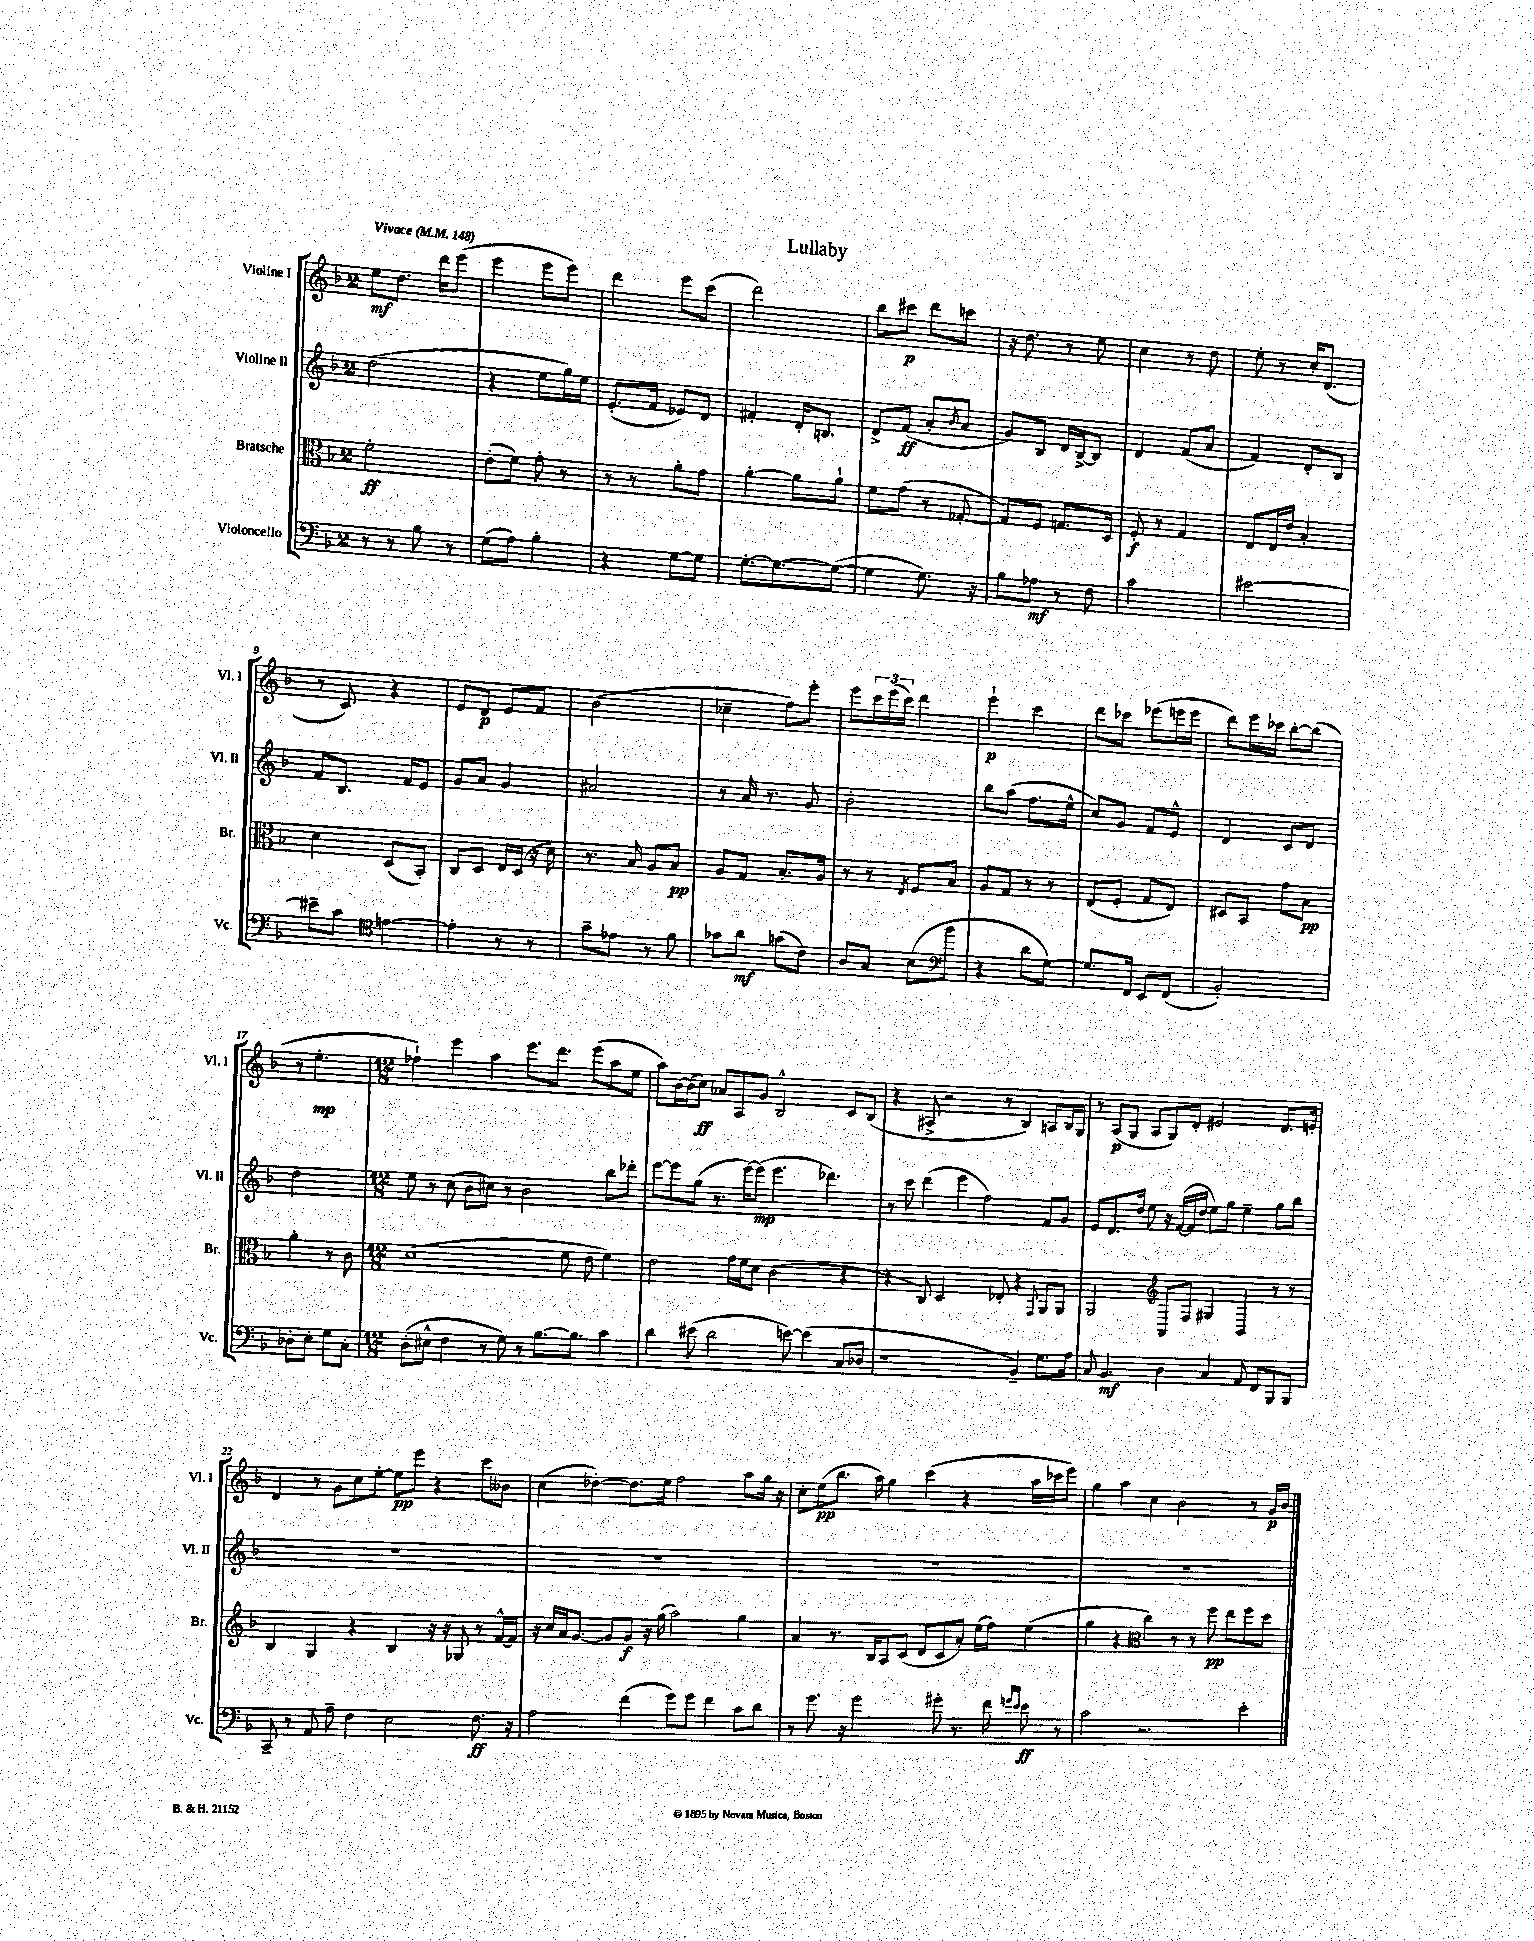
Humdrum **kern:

**kern	**kern	**kern	**kern
*staff4	*staff3	*staff2	*staff1
*clefF4	*clefC3	*clefG2	*clefG2
*k[b-]	*k[b-]	*k[b-]	*k[b-]
*M2/4	*M2/4	*M2/4	*M2/4
*MM148	*MM148	*MM148	*MM148
8r	2f'\	(2dd\	8ee\L
8r	.	.	8.dd\J
8B-\	.	.	.
.	.	.	16ddd\LK
8r	.	.	(8eee\J
=	=	=	=
(8G\L	(8e'\L	4r	4eee\
8A\J)	8f\J)	.	.
4B-'\	8g'\	8ee\L	8eee\L
.	8r	16gg\L)	8eee\J)
.	.	16ee\JJ	.
=	=	=	=
4r	8r	(8.e'/L	4ddd\
.	8r	.	.
.	.	16f/Jk	.
[8G\L	8a'\L	8e-/L)	8eee\L
8G\]J	8g\J	8d/J	(8ccc\J
=	=	=	=
[8.G'\L	[4a'\	4f#'/	2ddd\)
8.G\_	.	.	.
.	8a\]L	16d'/LK	.
.	.	8.B/J	.
(8G\_J	8a`\J	.	.
=	=	=	=
4G\]	8f\L	8d^/L	8bb-\L
.	(8g\J	(8f/J	8ccc#\J
8.G\)	8r	8a'/L	8ddd\L
.	.	8qb-/	.
.	[8G-'/	8a/J	8ccc\J
16r	.	.	.
=	=	=	=
8B-\L	8G-/]L)	8g/L)	16r
.	.	.	8.dd\
8A-\J	8F/J	8B-/J	.
8r	8.G/L	16d/LL	8r
.	.	[16B-^/J	.
8F\	.	8B-/]J	8ee\
.	16D/Jk	.	.
=	=	=	=
2c\	8F'/	4d/	4cc\
.	8r	.	.
.	4G/	(8f/L	8r
.	.	8a/J	8dd\
=	=	=	=
[2e#\	8E/L	4f/)	8ee'\
.	16E/L	.	8r
.	16e/JJ	.	.
.	4B-'/	8d'/L	16cc'/LK
.	.	.	(8.d/J
.	.	8B-/J	.
=	=	=	=
8e#~\]L	4d\	8f/L	8r
8c\J	.	8.B-/J	8c/)
*clefC4	*	*	*
[4e\	(8D/L	.	4r
.	.	16f/LK	.
.	8BB-'/J)	8e/J	.
=	=	=	=
4e'\]	8C/L	8g/L	8e/L
.	8D/J	8a/J	8d/J
8r	16E/LL	4g/	8e/L
.	(16D/JJ	.	.
8r	16r	.	8f/J
.	16d\)	.	.
=	=	=	=
8g~\L	8.r	2a#/	(2b-\
8e-\J	.	.	.
.	16B-/	.	.
8r	8A/L	.	.
8f\	8B-/J	.	.
=	=	=	=
8g-\L	8A/L	8r	4cc-~\
8a\J	8G/J	16a/	.
.	.	8.r	.
(8g\L	8.B-'/L	.	8ff\L)
8c\J)	.	8g/	8eee'\J
.	16A/Jk	.	.
=	=	=	=
8A/L	8r	2b-'\	8eee\L
8G/J	8r	.	24ccc\L
.	.	.	(24eee\
.	.	.	24ccc\JJ)
.	8qE/	.	.
(8B-\L	8F/L	.	4ddd\
8b-\J	8B-/J	.	.
=	=	=	=
*clefF4	*	*	*
4r	8A/L	8bb-\L	4eee`\
.	8G/J	(8aa\J	.
8d\L	8r	8.ff\L	4ccc\
[8G\J)	8r	.	.
.	.	16ee^^\Jk	.
=	=	=	=
8.G/]L	(8E/L	8cc/L)	8ddd\L
.	8F'/J	8g/J	8ccc-\J
16FF/Jk	.	.	.
8EE/L	8G/L	8f/L	(8eee-\L
(8FF/J	8E/J)	8e^^/J	16eee\L
.	.	.	16eee\JJ
=	=	=	=
2BB-'/)	8D#/L	4d/	8ddd\L)
.	8BB-/J	.	16eee\L
.	.	.	16ccc-\JJ
.	8g\L	8c/L	[8bb-'\L
.	8B-\J	8d/J	(8bb-\]J
=	=	=	=
8D-'\L	4a'\	2dd\	8r
8E'\J	.	.	4.ee'\
8G\L	8r	.	.
8C'\J	8c\	.	.
=	=	=	=
*M12/8	*M12/8	*M12/8	*M12/8
(8D'\L	(1d	8ee\	4ff-`\)
8E#^^\J	.	8r	.
4F\	.	(8cc\	4eee\
.	.	8b-\L	.
8r	.	8cc#\J)	4aa\
8G\)	.	8r	.
8r	.	2b-\	8.eee\L
[8.B-\L	.	.	.
.	.	.	8.ddd\J
.	8f\	.	.
8.B-\]J	.	.	.
.	8e\	.	(8eee\L
4c\	4f\)	8bb-\L	8aa\
.	.	8ddd-'\J	8ee\J
=	=	=	=
4d\	2e\	[8eee\L	8aa\L)
.	.	8eee\]	[16b-\L
.	.	.	(16b-\]J
(8e#\	.	(8gg\J	8cc\J)
2d\	.	8.r	8a-/L
.	16g\LL	.	8A/
.	16f\J	[16eee\LK)	.
.	8d\J	(8eee\]J	8g/J
.	(2c\	4.eee\	2B-^^/
[8e\)	.	.	.
(4e\]	.	.	.
.	.	4.ddd-\)	.
8C/L	4r	.	8c/L
8D-/J	.	.	(8B-/J
=	=	=	=
1r	4r	8r	4r
.	.	8ccc\	.
.	8C/)	(4ddd\	8A#^/
.	2D/	.	2r
.	.	4eee\	.
.	.	2ff\)	.
.	8E-'/	.	8r
4BB-~/)	4r	.	4B-/)
.	8qqGG/	.	.
8.G\L	8AA/L	8f/L	8A/L
.	8AA/J	8g/J	16B-/L
16A\Jk	.	.	16G/JJ
=	=	=	=
8C/	2AA/	8e/L	8r
4.BB-/	.	8.d/	(8A/L
.	.	.	8G/J
.	.	16dd/Jk	.
.	.	8ee\	8A/L
4D\	8AA/L	16r	8G/)
.	.	([16f/LL	.
.	8F/J	16f/]	8d'/J
.	.	16dd/JJ	.
4C/	4G#/	8ee\L)	2e#/
.	.	8gg\J	.
8AA/	4BB-/	4ee~\	.
8FF/L	.	.	.
8BBB-/	8r	8gg\L	8.d/L
8BBB-/J	8r	8bb-\J	.
.	.	.	16e'/Jk
=	=	=	=
*	*clefG2	*	*
8CC~/	4B-/	1.r	4d/
8r	.	.	.
8AA/	4G/	.	8r
8A~\	.	.	8g\L
4F\	4r	.	8cc\
.	.	.	[8ee'\J
2E\	4B-/	.	8ee\]L
.	.	.	8eee\J
.	16r	.	4r
.	16r	.	.
.	8G-/	.	.
8.F\	8r	.	8ccc\L
.	[16f^^/LL	.	8b--\J
16r	16f/]JJ	.	.
=	=	=	=
2A\	16r	1.r	(4cc\
.	16cc/LL	.	.
.	16a/J	.	.
.	[8.g/J	.	.
.	.	.	[4dd-'\)
.	8g/]L	.	.
(4f\	8g/J	.	8.dd-\]L
.	16r	.	.
.	(16gg\	.	16ee\Jk
8g\L)	2aa\)	.	2ff\
8g\J	.	.	.
4f\	.	.	.
8c\L	4gg\	.	8aa\L
8d\J	.	.	16gg\Jk
.	.	.	16r
=	=	=	=
8r	4a/	1.r	8cc'\L
8.g\	.	.	(8ee\
.	8.r	.	8.bb-\J
16r	.	.	.
2g\	.	.	.
.	16B-/LK	.	16aa\)
.	8A/	.	4gg\
.	(8c/J	.	.
.	8d/L	.	(4ccc\
8g#'\	8c/	.	.
8.r	8a'/J)	.	4r
.	(16ee\LL	.	.
16f\	16ff\JJ)	.	.
16qqg/LL	.	.	.
16qqe/JJ	.	.	.
8e\	(4ee\	.	16aa\LL
.	.	.	16ccc-\J
8r	.	.	8eee\J)
=	=	=	=
2c\	4gg\	1.r	4gg\
.	4r	.	4aa\
*	*clefC3	*	*
2.r	4cc\)	.	4cc\
.	8r	.	2b-\
.	8r	.	.
.	8ff\	.	.
.	8ee\L	.	.
4e'\	8ff\	.	8r
.	8dd\J	.	16g/LL
.	.	.	16b-/JJ
==	==	==	==
*-	*-	*-	*-
